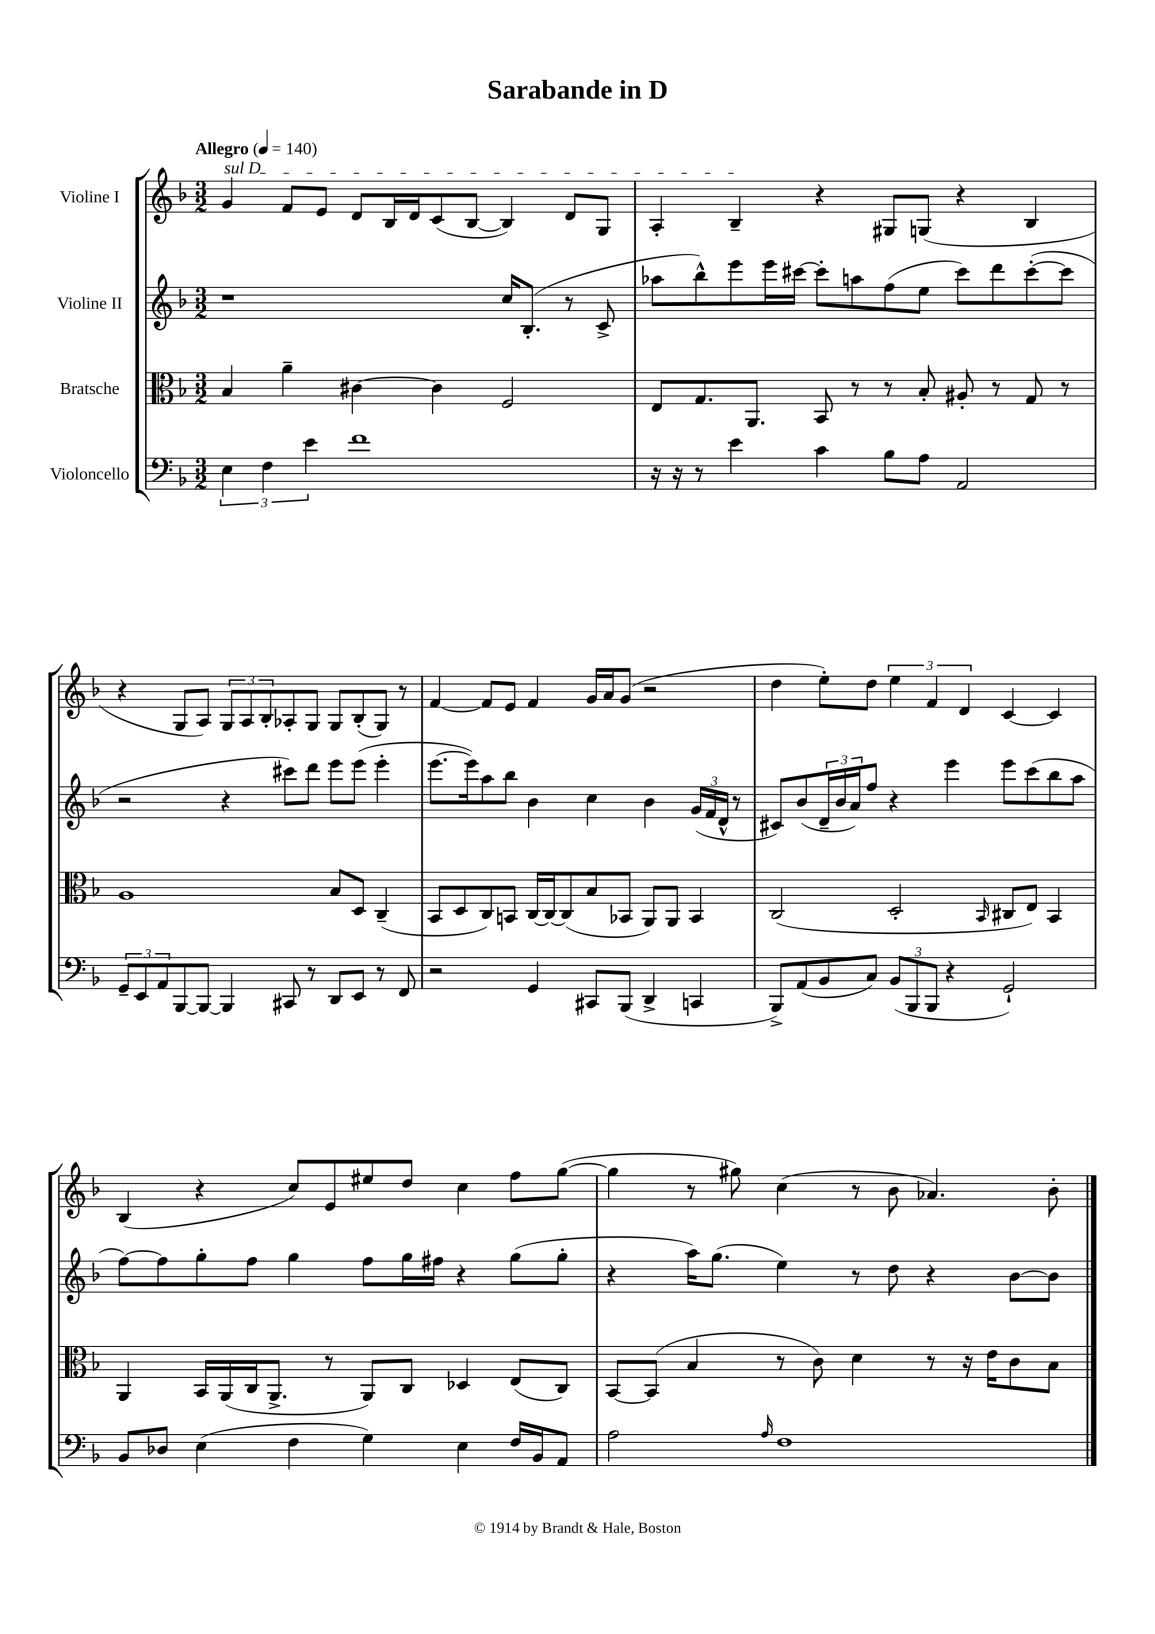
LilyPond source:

\header { title = "Sarabande in D" }
<<
\new StaffGroup <<
\new Staff = "s0" \with { instrumentName = "Violine I" } {
    \clef treble \key f \major \numericTimeSignature \time 3/2 \tempo "Allegro" 4 = 140
    \once \override TextSpanner.bound-details.left.text = \markup { \italic "sul D" } g'4\startTextSpan f'8 e'8 d'8 bes16 d'16 c'8( bes8~ bes4) d'8 g8 |
    a4-. bes4--\stopTextSpan r4 gis8 g8( r4 bes4 |
    r4 g8 a8) \tuplet 3/2 { g8 a8 bes8-. } aes8-. g8 g8 bes8-.( g8) r8 |
    f'4~ f'8 e'8 f'4 g'16 a'16 g'8( r2 |
    d''4 e''8-.) d''8 \tuplet 3/2 { e''4 f'4 d'4 } c'4~ c'4 |
    bes4( r4 c''8) e'8 eis''8 d''8 c''4 f''8 g''8~( |
    g''4 r8 gis''8) c''4( r8 bes'8 aes'4.) bes'8-. \bar "|." |
}
\new Staff = "s1" \with { instrumentName = "Violine II" } {
    \clef treble \key f \major \numericTimeSignature \time 3/2
    r1 c''16 bes8.-.( r8 c'8-> |
    aes''8 bes''8-^) e'''8 e'''16 cis'''16~ cis'''8-. a''8 f''8( e''8 cis'''8) d'''8 cis'''8~-.( cis'''8 |
    r2 r4 cis'''8) d'''8 e'''8 e'''8( e'''4-. |
    e'''8.~ e'''16) a''8 bes''8 bes'4 c''4 bes'4 \tuplet 3/2 { g'16( f'16 d'16-^ } r8 |
    cis'8) bes'8( \tuplet 3/2 { d'16-- bes'16 a'16) } f''8 r4 e'''4 e'''8 c'''8( bes''8 a''8 |
    f''8~) f''8 g''8-. f''8 g''4 f''8 g''16 fis''16 r4 g''8( g''8-. |
    r4 a''16) g''8.( e''4) r8 d''8 r4 bes'8~ bes'8 \bar "|." |
}
\new Staff = "s2" \with { instrumentName = "Bratsche" } {
    \clef alto \key f \major \numericTimeSignature \time 3/2
    bes4 a'4-- cis'4~ cis'4 f2 |
    e8 g8. a,8. bes,8 r8 r8 bes8-. ais8-. r8 g8 r8 |
    a1 bes8 d8 c4--( |
    bes,8 d8 c8) b,8 c16~ c16~ c8( bes8 bes,8 a,8) a,8 bes,4 |
    c2( d2-. \grace { bes,16 } cis8 e8) bes,4 |
    a,4 bes,16 a,16( c16 a,8.-> r8 a,8) c8 des4 e8( c8) |
    bes,8~ bes,8( bes4 r8 c'8) d'4 r8 r16 e'16 c'8 bes8 \bar "|." |
}
\new Staff = "s3" \with { instrumentName = "Violoncello" } {
    \clef bass \key f \major \numericTimeSignature \time 3/2
    \tuplet 3/2 { e4 f4 e'4 } f'1 |
    r16 r16 r8 e'4 c'4 bes8 a8 a,2 |
    \tuplet 3/2 { g,8-- e,8 a,8 } bes,,8~ bes,,8~ bes,,4 cis,8 r8 d,8 e,8 r8 f,8 |
    r2 g,4 cis,8 bes,,8( d,4-> c,4 |
    bes,,8->) a,8( bes,8 c8) \tuplet 3/2 { bes,8( bes,,8 bes,,8 } r4 g,2-!) |
    bes,8 des8 e4( f4 g4) e4 f16 bes,16 a,8 |
    a2 \grace { a16 } f1 \bar "|." |
}
>>
>>
\layout { \context { \Score \remove "Bar_number_engraver" } }
